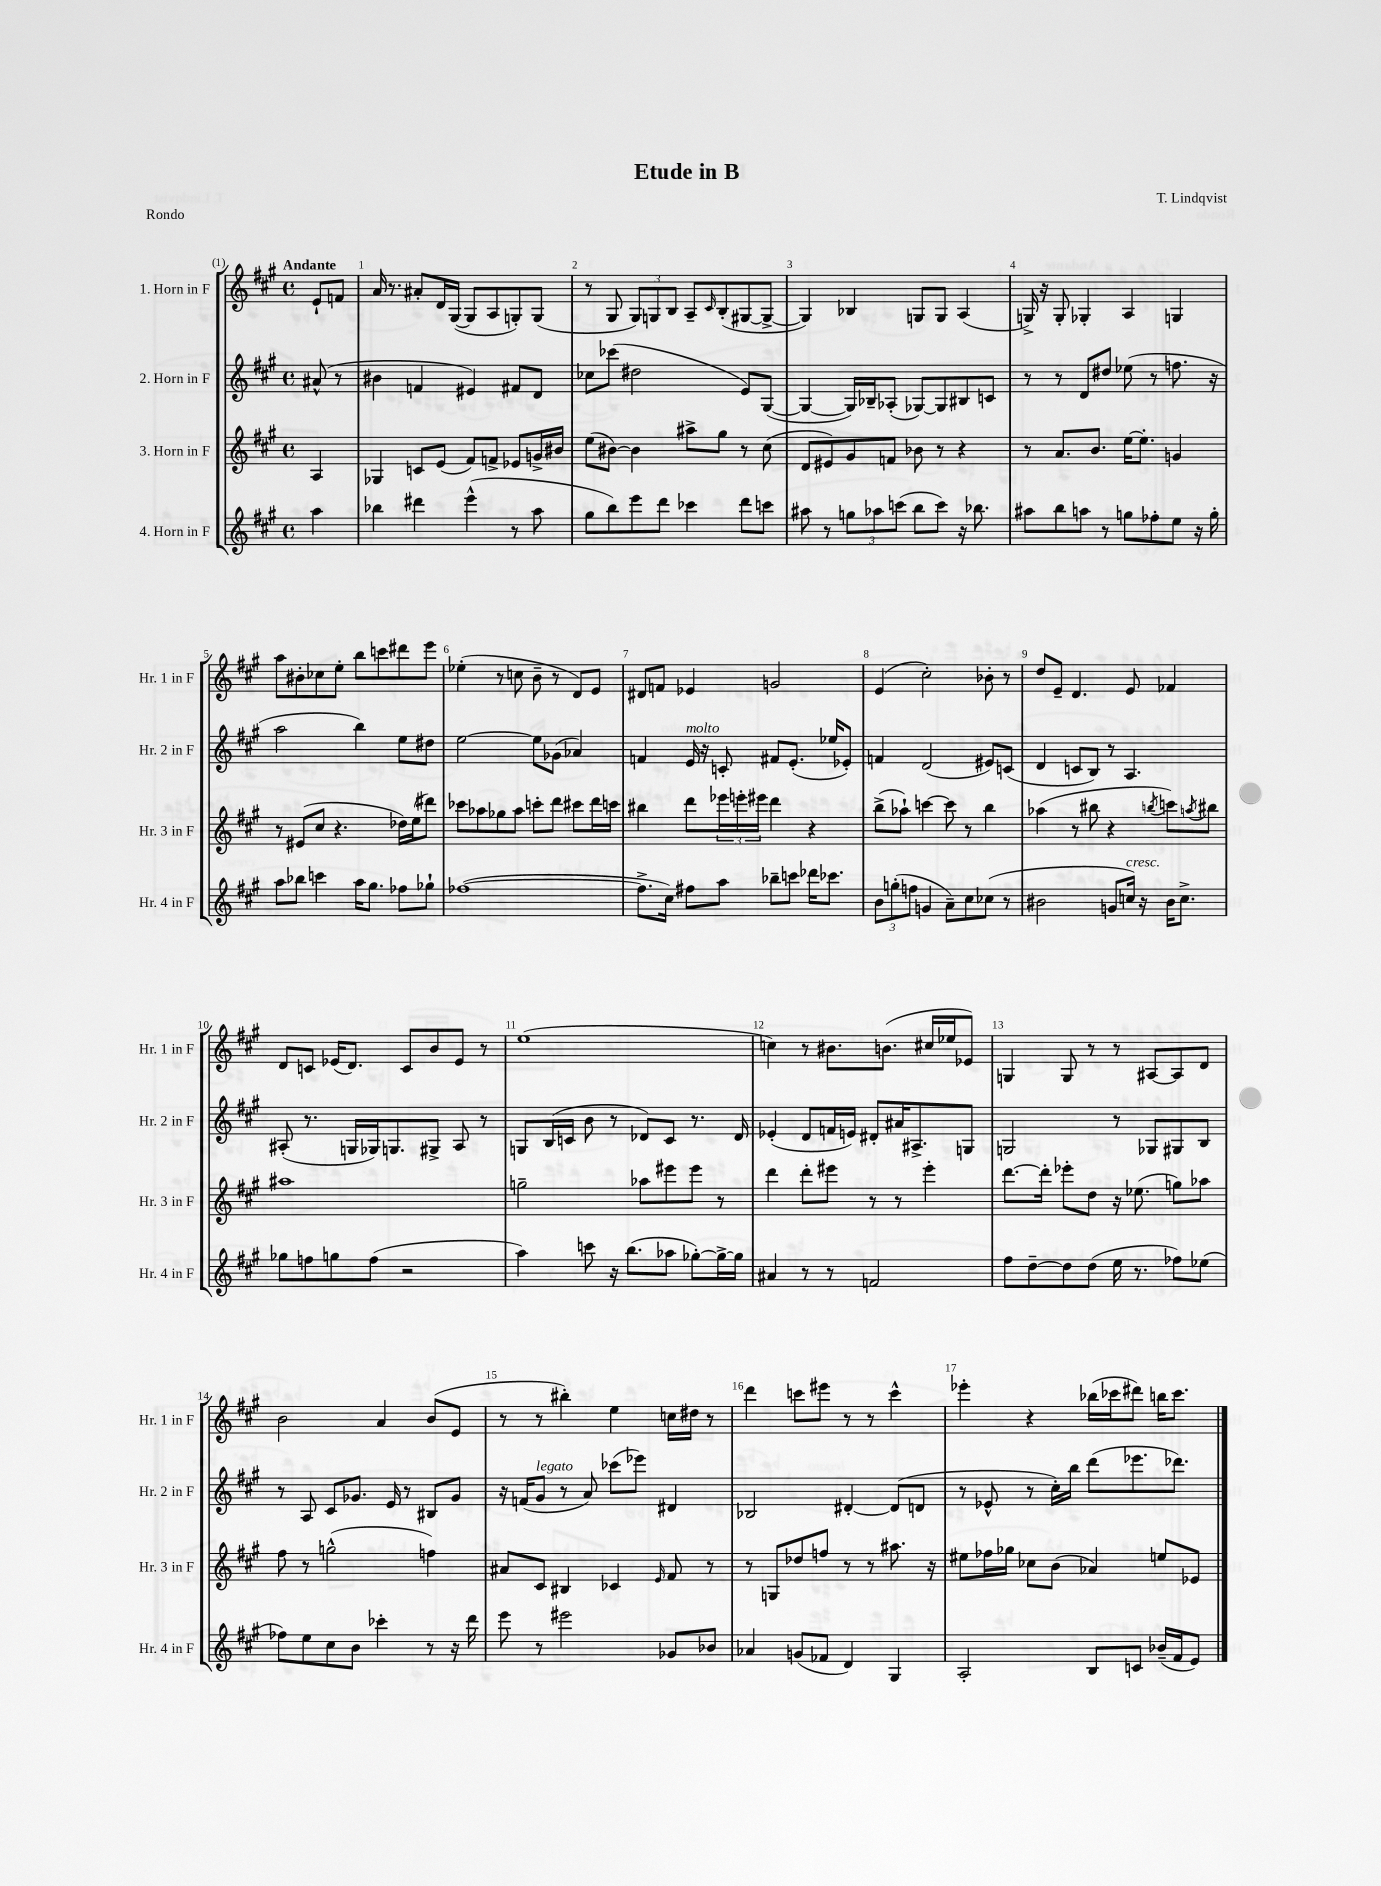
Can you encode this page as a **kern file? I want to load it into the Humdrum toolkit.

**kern	**kern	**kern	**kern
*part4	*part3	*part2	*part1
*staff4	*staff3	*staff2	*staff1
*I"4. Horn in F	*I"3. Horn in F	*I"2. Horn in F	*I"1. Horn in F
*I'Hr. 4 in F	*I'Hr. 3 in F	*I'Hr. 2 in F	*I'Hr. 1 in F
*clefG2	*clefG2	*clefG2	*clefG2
*k[f#c#g#]	*k[f#c#g#]	*k[f#c#g#]	*k[f#c#g#]
*M4/4	*M4/4	*M4/4	*M4/4
*met(c)	*met(c)	*met(c)	*met(c)
=	=	=	=
!	!	!	!LO:TX:a:B:t=Andante
4aa\	4A/	(8a#X^^/	8e`/L
.	.	8r	8fn/J
=1	=1	=1	=1
4bb-X\	4G-X/	4b#X\	16a/
.	.	.	8.r
4ddd#X\	8cn/L	4fn/	8a#X'/L
.	(8e/J	.	16d/L
.	.	.	([16G#/JJ
(4eee^^\	8f#/L)	4e#X/)	8G#/L]
.	8fn^/J	.	8A/
8r	8e-X/L	8f#X/L	8Gn'/)
8aa\	16gn^/L	8d/J	(8G/J
.	16b#X/JJ	.	.
=2	=2	=2	=2
8gg#\L	(8ee\L	8cc-X\L	8r
8bb\)	[8b#X\J)	(8ccc-X\J	8G#/
8eee\	4b#\]	2dd#X\	12G#/L)
.	.	.	12Gn/
8ddd\J	.	.	.
.	.	.	12B/J
4ccc-X\	8aa#X^\L	.	8A~/L
.	.	.	16qqc#/
.	8gg#\J	.	(8B'/
8ddd\L	8r	8e/L)	[8G#X/
8cccn\J	(8cc#\	([8G#/J	8G#^/J_
=3	=3	=3	=3
8aa#X\	8d/L	4G#/_	4G#/])
8r	8e#X/)	.	.
12ggn\L	8g#/	16G#/LL])	4B-X/
.	.	16B-X~/J	.
12aa-X\	.	.	.
.	8fn/J	(8A-X'/J	.
(12cccn\J	.	.	.
8bb\L	8b-X\	[8G-X/L)	8Gn/L
8ccc\J)	8r	8G-/]	8G/J
16r	4r	8B#X/	(4A/
8.bb-X\	.	.	.
.	.	8cn/J	.
=4	=4	=4	=4
8aa#X\L	8r	8r	16Gn^/)
.	.	.	16r
8bb\	8.a/L	8r	8G'/
8aan\J	.	8d/L	4G-X'/
.	8.b/J	.	.
8r	.	8dd#X/J	.
8ggn\L	[16ee\KL	(8ee-X\	4A/
.	8.ee'\J]	.	.
8ff-X'\	.	8r	.
8ee\J	4gn/	8.ffn\	4Gn/
16r	.	.	.
16gg'\	.	16r	.
!!LO:LB:g=z
=5	=5	=5	=5
8aa\L	8r	2aa\	8aa\L
8bb-X\J	(8e#X/L	.	8b#X'\
4cccn\	8cc#/J	.	8cc-X\
.	4.r	.	8ee'\J
16aa\KL	.	4bb\)	8bb\L
8.gg#\J	.	.	.
.	.	.	8cccn\
8ff-X\L	16dd-X\LL)	8ee\L	8ddd#X\
.	(16ee\J	.	.
8gg-X`\J	8ddd#X\J)	8dd#X\J	8eee\J
=6	=6	=6	=6
([1ff-X	8ccc-X\L	[2ee\	(4ee-X'\
.	8aa-X\	.	.
.	8gg-X\	.	8r
.	8aa-\J	.	8ccn\
.	8cccn'\L	8ee\L]	8b~\
.	8ddd\J	(8g-X\J	8r
.	8ccc#X\L	4a-X/)	8d/L)
.	16ddd\L	.	8e/J
.	16cccn\JJ	.	.
=7	=7	=7	=7
8.ff-^\L]	4bb#X\	4fn/	8d#X/L
.	.	.	8fn/J
16cc#\Jk)	.	.	.
!	!	!LO:TX:a:i:t=molto	!
8ff#X\L	8ddd\L	16e/	4e-X/
.	.	16r	.
8aa\J	24eee-X\L	8cn'/	.
.	24eeen'\	.	.
.	24eee#X\JJ	.	.
8bb-X~\L	4ddd\	8f#X/L	2gn/
8cccn\J	.	(8.e'/J	.
16ddd-X\KL	4r	.	.
8.ccc-X\J	.	16ee-X/KL	.
.	.	8e-X'/J)	.
=8	=8	=8	=8
12b\L	(8bb^\L	4fn/	(4e/
(12ggn'\	.	.	.
.	8aa-X`\J)	.	.
12ffn\J	.	.	.
4gn/	[4cccn\	(2d/	2cc#'\)
8a~\L)	8ccc\]	.	.
8cc#\	8r	.	.
(8cc-X\J	4bb\	8e#X/L)	8b-X'\
8r	.	(8cn/J	8r
=9	=9	=9	=9
2b#X\	(4aa-X\	4d/	8dd/L
.	.	.	8e~/J
.	8r	8cn/L	4.d/
.	8bb#X\	8B/J)	.
8gn/L	4r	8r	.
!LO:TX:a:i:t=cresc.	!	!	!
16ccn/Jk)	.	4.A/	8e/
16r	.	.	.
.	8qbbn/	.	.
16b#\KL	8cccn\L)	.	4f-X/
8.cc^\J	.	.	.
.	8qaan/	.	.
.	8bb#X\J	.	.
!!LO:LB:g=z
=10	=10	=10	=10
8gg-X\L	1aa#X	(8A#X'/	8d/L
8ffn\	.	8.r	8cn/J
8ggn\	.	.	(16e-X/KL
.	.	16Gn/LL	8.d/J)
(8ff\J	.	16G-X/J)	.
.	.	8.Gn/	.
2r	.	.	8c/L
.	.	8G#X^/J	8b/
.	.	8A#/	8e-/J
.	.	8r	8r
=11	=11	=11	=11
4aa\)	2ggn~\	8Gn/L	(1ee
.	.	(16B/L	.
.	.	16cn/JJ	.
8cccn\	.	8b\	.
16r	.	8r	.
(8.bb\L	.	.	.
.	8aa-X\L	8d-X/L)	.
8aa-X\J	8eee#X\	8c/J	.
[8gg-X'\L)	8eee#\J	8.r	.
16gg-^\L_	8r	.	.
16gg-\JJ]	.	16d-/	.
=12	=12	=12	=12
4a#X/	4ddd\	(4e-X'/	4ccn\)
8r	8ddd'\L	8d/L	8r
8r	8eee#X\J	16fn/L	8.b#X\L
.	.	16en/JJ)	.
2fn/	8r	8d#X'/L	.
.	.	.	(8.bn\J
.	8r	16a#X/K	.
.	.	8.A#X^/	.
.	4eee#'\	.	16cc#X/LL
.	.	.	16ee-X/J
.	.	8Gn/J	8e-X/J)
=13	=13	=13	=13
8ff#\L	[8.ddd\L	2Gn/	4Gn/
[8dd~\	.	.	.
.	16ddd'\Jk]	.	.
8dd\]	8eee-X'\L	.	8G/
(8dd\J	8dd\J	.	8r
16ee\	16r	8r	8r
8.r	(8.ee-X\	.	.
.	.	8G-X/L	[8A#X/L
8ff-X\L)	8ggn\L)	8G#X/	8A#/]
(8ee-X\J	8aa-X\J	8B/J	8d/J
!!LO:LB:g=z
=14	=14	=14	=14
8ff-X\L)	8ff#\	8r	2b\
8ee\	8r	8A/	.
8cc#\	(2ggn^^\	8c#/L	.
8b\J	.	8.g-X/J	.
4ccc-X'\	.	.	4a/
.	.	16e/	.
.	.	8r	.
8r	4ffn\)	8B#X/L	(8b/L
16r	.	8g-/J	8e/J
16ddd\	.	.	.
=15	=15	=15	=15
8eee\	8a#X/L	16r	8r
.	.	(16fn/KL	.
!	!	!LO:TX:a:i:t=legato	!
8r	8c#/J	8g#/J	8r
2eee#X\	4B#X/	8r	4bb#X'\)
.	.	8a/)	.
.	4c-X/	(8ccc-X\L	4ee\
.	.	8eee-X\J)	.
.	16qqe/	.	.
8g-X/L	8f#/	4d#X/	16ccn\LL
.	.	.	16dd#X\JJ
8b-X/J	8r	.	8r
=16	=16	=16	=16
4a-X/	8r	2B-X/	4ddd\
.	8Gn/L	.	.
(8gn/L	8dd-X/	.	8cccn\L
8f-X/J	8ffn/J	.	8eee#X\J
4d/)	8r	[4d#X'/	8r
.	8r	.	8r
4G#/	8.aa#X\	(8d#/L]	4ccc^^\
.	.	8dn/J	.
.	16r	.	.
=17	=17	=17	=17
2A'/	8ee#X\L	8r	4eee-X'\
.	16ff-X\L	8e-X^^/	.
.	16gg-X\JJ	.	.
.	8cc-X\L	8r	4r
.	(8b\J	16cc#'\LL)	.
.	.	16bb\JJ	.
8B/L	4a-X/)	(8ddd\L	(16bb-X\LL
.	.	.	16ccc-X\J
8cn/J	.	8.eee-X\	8ddd#X\J)
(16b-X~/LL	8een/L	.	16bbn\KL
16f#/J	.	8.ddd-X\J)	8.ccc-\J
8e/J)	8e-X/J	.	.
==	==	==	==
*-	*-	*-	*-
